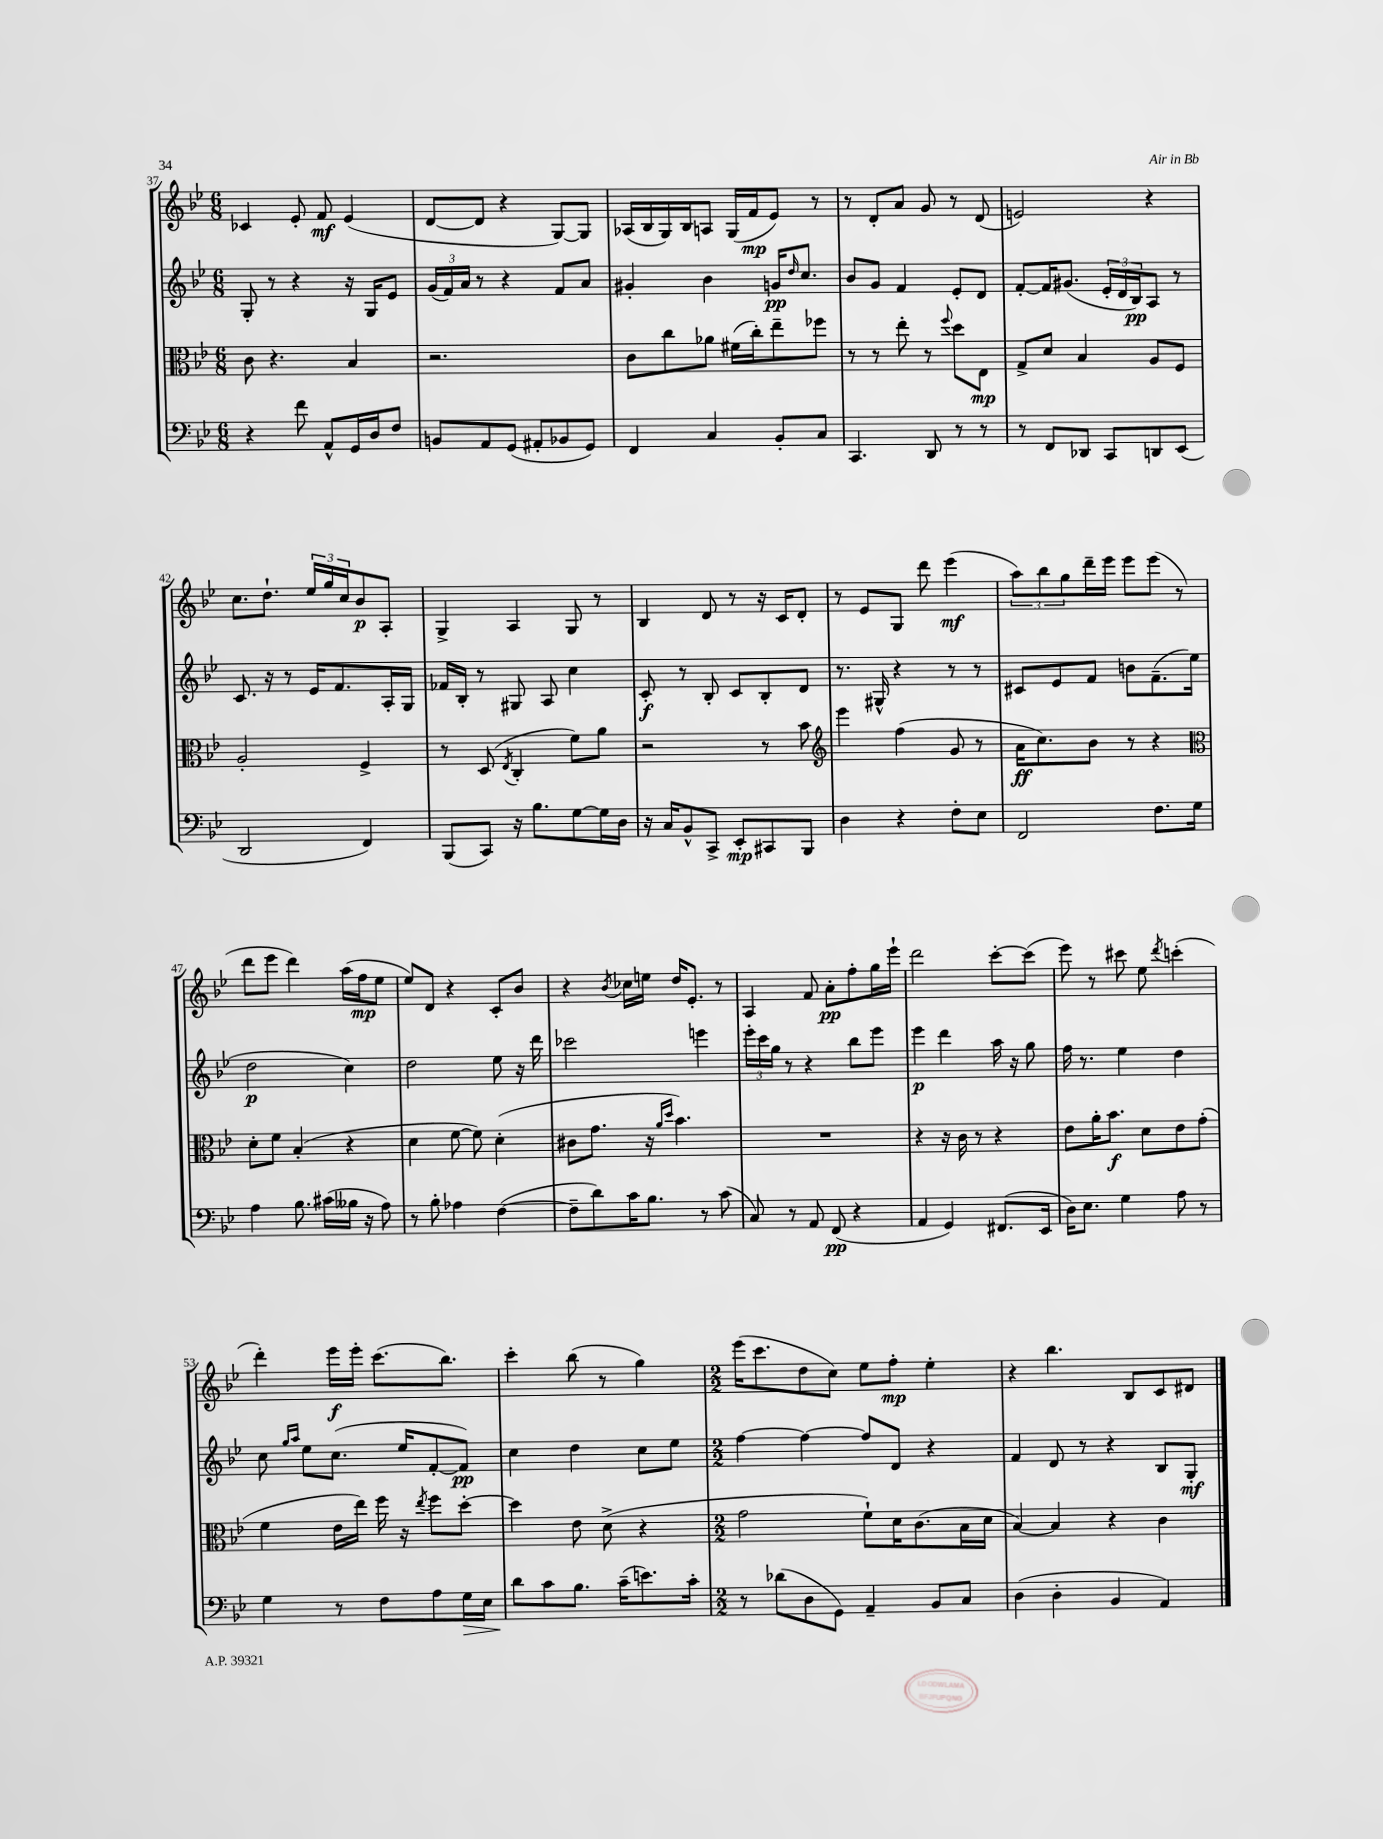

**kern	**kern	**kern	**kern
*staff4	*staff3	*staff2	*staff1
*clefF4	*clefC3	*clefG2	*clefG2
*k[b-e-]	*k[b-e-]	*k[b-e-]	*k[b-e-]
*M6/8	*M6/8	*M6/8	*M6/8
4r	8c	8G'	4c-
.	4.r	8r	.
8f	.	4r	8e-'
8AA^^	.	.	8f
16GG	4B-	16r	(4e-
16D	.	16G	.
8F	.	8e-	.
=	=	=	=
8BB	2.r	(24g	[8d
.	.	24f)	.
.	.	24a	.
8AA	.	8r	8d]
(8GG	.	4r	4r
8AA#'	.	.	.
8BB-	.	8f	[8G)
8GG)	.	8a	8G]
=	=	=	=
4FF	8c	4g#'	(16A-
.	.	.	16B-
.	8cc	.	16G)
.	.	.	16B-
4C	8a-	4b-	8A
.	(16f#	.	(16G
.	16cc')	.	16f
8BB-'	8ee-~	16g	8e-)
.	.	16qqdd	.
.	.	8.cc	.
8C	8ff-	.	8r
=	=	=	=
4.CC	8r	8b-	8r
.	8r	8g	8d'
.	8ee-'	4f	8a
8DD	8r	.	8g
.	8qqff	.	.
8r	8dd	8e-'	8r
8r	8E-	8d	(8d
=	=	=	=
8r	8G^	[8f'	2e)
8FF	8d	16f]	.
.	.	(8.g#	.
8DD-	4B-	.	.
8CC	.	24e-'	.
.	.	24d	.
.	.	24B-)	.
8DD	8A	8A	4r
(8EE-	8F	8r	.
=	=	=	=
2DD	2A'	8.c	8.cc
.	.	16r	8.dd`
.	.	8r	.
.	.	16e-	24ee-
.	.	.	24gg
.	.	8.f	.
.	.	.	24cc
4FF)	4F^	.	8b-
.	.	16A'	8A'
.	.	16G	.
=	=	=	=
(8BBB-	8r	16f-	4G^
.	.	16B-'	.
8CC)	(8D	8r	.
.	8qE-	.	.
16r	4C'	8G#	4A
8.B-	.	.	.
.	.	8A	.
[8G	8f)	4cc	8G
16G]	8a	.	8r
16D	.	.	.
=	=	=	=
16r	2r	8c'	4B-
16C	.	.	.
8BB-^^	.	8r	.
8CC^	.	8B-'	8d
8EE-'	.	8c	8r
8CC#	8r	8B-'	16r
.	.	.	16c
8BBB-	8b-	8d	8d'
=	=	=	=
*	*clefG2	*	*
4D	4eee-	8.r	8r
.	.	.	8e-
.	.	16G#^^	.
4r	(4ff	4r	8G
.	.	.	8ddd
8F'	8g	8r	(4eee-
8E-	8r	8r	.
=	=	=	=
2FF	16a	8c#	12aa)
.	8.cc)	.	.
.	.	.	12bb-
.	.	8e-	.
.	.	.	12gg
.	8b-	8f	16ddd~
.	.	.	16eee-
.	8r	8b	8eee-
8.F	4r	(8.f~	(8eee-
.	.	.	8r
16G	.	16ee-	.
=	=	=	=
*	*clefC3	*	*
4A	8d'	2dd	8ddd
.	8f	.	8eee-
8.B-	(4B-'	.	4ddd)
(16c#	.	.	.
16B--	4r	4cc)	(16aa
16r	.	.	16ff
8A)	.	.	8ee-
=	=	=	=
8r	4d	2dd	8ee-)
8B-'	.	.	8d
4A-	[8f	.	4r
.	8f])	.	.
([4F	(4d'	8ee-	8c'
.	.	16r	8b-
.	.	16ddd	.
=	=	=	=
8F~]	8c#	2ccc-	4r
8d)	8.g	.	.
.	.	.	8qb-
16c	.	.	16cc-
8.B-	16r	.	16ee
.	16qqa	.	.
.	16qqdd	.	.
.	4.b-)	.	16dd
.	.	.	8.e-'
8r	.	4eee	.
(8c	.	.	8r
=	=	=	=
8C)	2.r	24eee-'	4A
.	.	24ccc	.
.	.	24gg	.
8r	.	8r	.
8AA	.	4r	8f
(8FF	.	.	8a'
4r	.	8bb-	8ff'
.	.	8eee-	16gg
.	.	.	16eee-`
=	=	=	=
4AA	4r	4eee-	2ddd
4GG)	16r	4ddd	.
.	16c	.	.
.	8r	.	.
(8.FF#	4r	16aa	[8ccc'
.	.	16r	.
.	.	8gg	(8ccc]
16EE-	.	.	.
=	=	=	=
16D)	8e-	16ff	8eee-)
8.E-	.	8.r	.
.	16a'	.	8r
.	8.b-	.	.
4G	.	4ee-	8ccc#
.	8d	.	8ee-
.	.	.	8qddd
8A	8e-	4dd	(4ccc'
8r	(8g'	.	.
=	=	=	=
4G	4f	8cc	4ddd')
.	.	16qqgg	.
.	.	16qqaa	.
.	.	8ee-	.
8r	16e-	(8.cc	16eee-
.	16ee-)	.	16eee-'
8F	16ff	.	(8.ccc
.	16r	16ee-	.
.	8qee-	.	.
8A	8ff	[8f'	.
.	.	.	8.bb-)
16G	[8dd'	8f])	.
16E-	.	.	.
=	=	=	=
8d	4dd]	4cc	4ccc'
8c	.	.	.
8.B-	8e-	4dd	(8bb-
.	(8d^	.	8r
(16c~	.	.	.
8.e)	4r	8cc	4gg)
.	.	8ee-	.
16c'	.	.	.
=	=	=	=
*M2/2	*M2/2	*M2/2	*M2/2
8r	2g	[4ff	(16eee-
.	.	.	8.ccc
(8d-	.	.	.
8D	.	4ff_	8dd
8GG)	.	.	8cc)
4AA~	8f`)	8ff]	8ee-
.	16d	8d	8ff'
.	(8.c	.	.
8BB-	.	4r	4ee-'
8C	16B-	.	.
.	16d	.	.
=	=	=	=
(4D	[4B-)	4f	4r
4D'	4B-]	8d	4.bb-
.	.	8r	.
4BB-	4r	4r	.
.	.	.	8B-
4AA)	4c	8B-	8c
.	.	8G'	8d#
==	==	==	==
*-	*-	*-	*-
